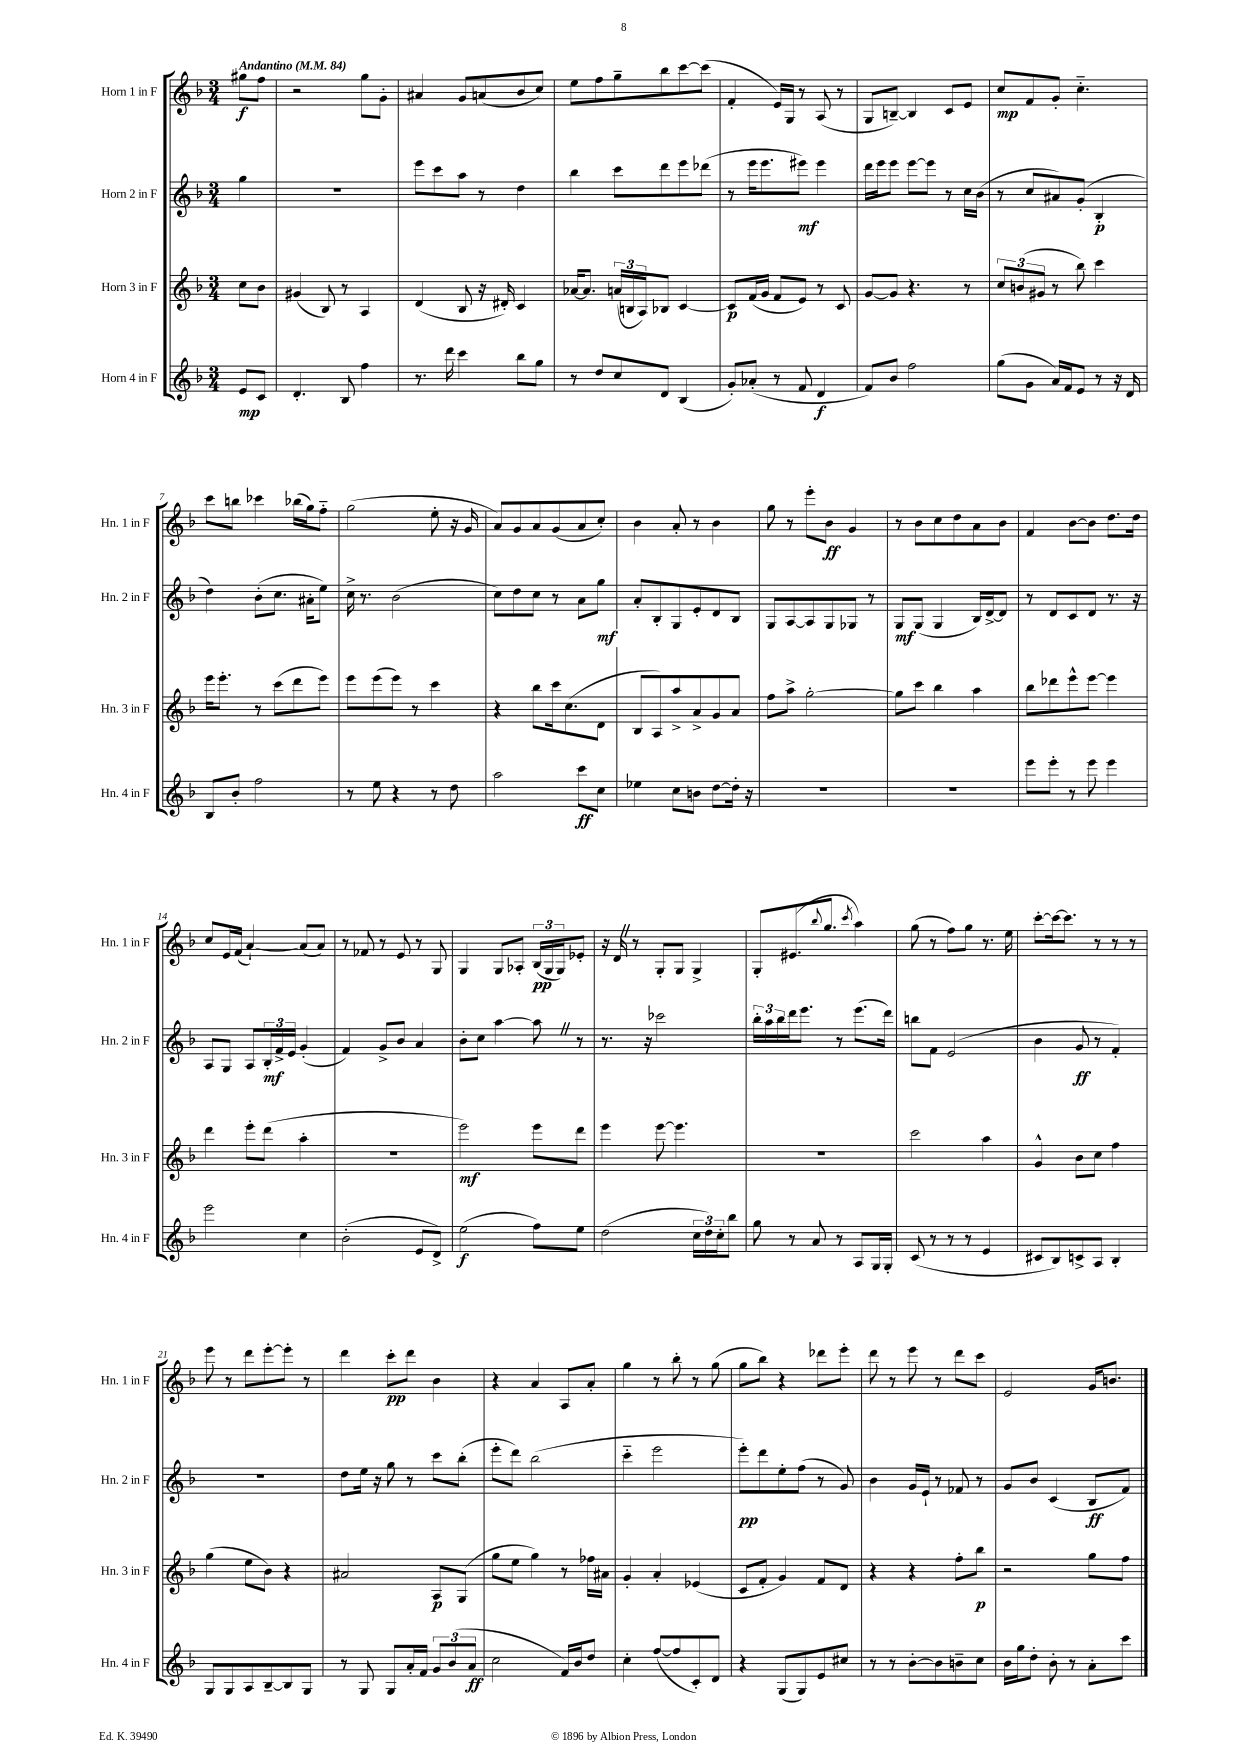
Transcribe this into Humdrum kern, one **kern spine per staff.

**kern	**dynam	**kern	**dynam	**kern	**dynam	**kern	**dynam
*part4	*part4	*part3	*part3	*part2	*part2	*part1	*part1
*staff4	*staff4	*staff3	*staff3	*staff2	*staff2	*staff1	*staff1
*I"Horn 4 in F	*	*I"Horn 3 in F	*	*I"Horn 2 in F	*	*I"Horn 1 in F	*
*I'Hn. 4 in F	*	*I'Hn. 3 in F	*	*I'Hn. 2 in F	*	*I'Hn. 1 in F	*
*clefG2	*	*clefG2	*	*clefG2	*	*clefG2	*
*k[b-]	*	*k[b-]	*	*k[b-]	*	*k[b-]	*
*M3/4	*	*M3/4	*	*M3/4	*	*M3/4	*
*MM84	*	*MM84	*	*MM84	*	*MM84	*
=	=	=	=	=	=	=	=
!	!	!	!	!	!	!LO:TX:a:B:t=Andantino	!
8e/L	mp	8cc\L	.	4gg\	.	8gg#X\L	f
8c/J	.	8b-\J	.	.	.	8ff\J	.
=1	=1	=1	=1	=1	=1	=1	=1
4.d'/	.	(4g#X/	.	2.r	.	2r	.
.	.	8B-/)	.	.	.	.	.
8B-/	.	8r	.	.	.	.	.
4ff\	.	4A/	.	.	.	8gg\L	.
.	.	.	.	.	.	8g'\J	.
=2	=2	=2	=2	=2	=2	=2	=2
8.r	.	(4d/	.	8eee\L	.	4a#X/	.
.	.	.	.	8ccc\	.	.	.
16ddd\	.	.	.	.	.	.	.
4ccc\	.	8B-/	.	8aa\J	.	8g/L	.
.	.	16r	.	8r	.	(8an/	.
.	.	16d#X'/)	.	.	.	.	.
8bb-\L	.	4c/	.	4dd\	.	8b-/	.
8gg\J	.	.	.	.	.	8cc/J)	.
=3	=3	=3	=3	=3	=3	=3	=3
8r	.	[16a-X/KL	.	4bb-\	.	8ee\L	.
.	.	8.a-/J]	.	.	.	.	.
8dd/L	.	.	.	.	.	8ff\	.
8cc/	.	(24an/LL	.	8ccc\L	.	8gg~\	.
.	.	24Bn/	.	.	.	.	.
.	.	24A/J)	.	.	.	.	.
8d/J	.	8B-X/J	.	8ddd\	.	8bb-\	.
(4B-/	.	[4c/	.	8eee\	.	[8ccc\	.
.	.	.	.	(8ddd-X\J	.	(8ccc\J]	.
=4	=4	=4	=4	=4	=4	=4	=4
8g'/L)	.	8c/L]	p	8r	.	4f'/	.
(8a-X'/J	.	(16f/L	.	16eee\KL	.	.	.
.	.	16g/JJ	.	8.eee\	.	.	.
8r	.	8f/L	.	.	.	16e/LL)	.
.	.	.	.	.	.	16G/JJ	.
8f/	.	8e/J)	.	8eee#X\J)	mf	8r	.
4d/	f	8r	.	4eee#\	.	(8A/	.
.	.	8c/	.	.	.	8r	.
=5	=5	=5	=5	=5	=5	=5	=5
8f/L)	.	[8g/L	.	16ddd\LL	.	8G/L	.
.	.	.	.	16eee\J	.	.	.
8b-/J	.	8g/J]	.	8eee\J	.	[8Bn~/J)	.
2ff\	.	4.r	.	[8eee\L	.	4B/]	.
.	.	.	.	8eee\J]	.	.	.
.	.	.	.	8r	.	8c/L	.
.	.	8r	.	16cc\LL	.	8e/J	.
.	.	.	.	(16b-\JJ	.	.	.
=6	=6	=6	=6	=6	=6	=6	=6
(8gg\L	.	12cc/L	.	8r	.	8cc/L	mp
.	.	(12bn/	.	.	.	.	.
8g\J	.	.	.	8cc/L	.	8f/	.
.	.	12g#X/J	.	.	.	.	.
16a/LL)	.	8r	.	8a#X/)	.	8g'/J	.
16f/J	.	.	.	.	.	.	.
8e/J	.	8bb-\)	.	(8g'/J	.	4.cc\	.
8r	.	4ccc\	.	4B-'/	p	.	.
16r	.	.	.	.	.	.	.
16d/	.	.	.	.	.	.	.
!!LO:LB:g=z
=7	=7	=7	=7	=7	=7	=7	=7
8B-/L	.	16eee\KL	.	4dd\)	.	8ccc\L	.
.	.	8.eee'\J	.	.	.	.	.
8b-'/J	.	.	.	.	.	8bbn\J	.
2ff\	.	8r	.	(8b-'\L	.	4ccc-X\	.
.	.	(8ccc\L	.	8.cc\J	.	.	.
.	.	8ddd\	.	.	.	(16bb-X\LL	.
.	.	.	.	16a#X'\KL	.	16gg\J)	.
.	.	8eee\J)	.	8ee\J)	.	8ff\J	.
=8	=8	=8	=8	=8	=8	=8	=8
8r	.	8eee\L	.	16cc^\	.	(2gg\	.
.	.	.	.	8.r	.	.	.
8ee\	.	(8eee\	.	.	.	.	.
4r	.	8eee\J)	.	(2b-\	.	.	.
.	.	8r	.	.	.	.	.
8r	.	4ccc\	.	.	.	8ee'\	.
8dd\	.	.	.	.	.	16r	.
.	.	.	.	.	.	16g/	.
=9	=9	=9	=9	=9	=9	=9	=9
2aa\	.	4r	.	8cc\L)	.	8a/L)	.
.	.	.	.	8dd\	.	8g/	.
.	.	8bb-\L	.	8cc\J	.	8a/	.
.	.	16ccc\k	.	8r	.	(8g/	.
.	.	(8.cc\	.	.	.	.	.
8ccc\L	ff	.	.	8a\L	.	8a/	.
8cc\J	.	8d\J	.	8gg\J	mf	8cc'/J)	.
=10	=10	=10	=10	=10	=10	=10	=10
4ee-X\	.	8B-/L	.	8a'/L	.	4b-\	.
.	.	8A/)	.	8B-'/	.	.	.
8cc\L	.	8aa^/	.	8G/	.	8a'/	.
8bn\J	.	8a^/	.	8e'/	.	8r	.
[8dd\L	.	8g/	.	8d/	.	4b-\	.
16dd'\Jk]	.	8a/J	.	8B-/J	.	.	.
16r	.	.	.	.	.	.	.
=11	=11	=11	=11	=11	=11	=11	=11
2.r	.	8ff\L	.	8G/L	.	8gg\	.
.	.	8aa^\J	.	[8A/	.	8r	.
.	.	[2gg'\	.	8A/]	.	8eee'\L	.
.	.	.	.	8G/	.	8b-\J	ff
.	.	.	.	8G-X/J	.	4g/	.
.	.	.	.	8r	.	.	.
=12	=12	=12	=12	=12	=12	=12	=12
2.r	.	8gg\L]	.	8G/L	mf	8r	.
.	.	8ccc\J	.	(8G/J	.	8b-\L	.
.	.	4bb-\	.	4G/	.	8cc\	.
.	.	.	.	.	.	8dd\	.
.	.	4aa\	.	16B-/LL)	.	8a\	.
.	.	.	.	[16d^/J	.	.	.
.	.	.	.	8d/J]	.	8b-\J	.
=13	=13	=13	=13	=13	=13	=13	=13
8eee\L	.	8bb-\L	.	8r	.	4f/	.
8eee'\J	.	8ddd-X\	.	8d/L	.	.	.
8r	.	8eee^^\	.	8c/	.	[8b-\L	.
8eee\	.	[8eee\J	.	8d/J	.	8b-\J]	.
4eee\	.	4eee\]	.	8.r	.	8.dd\L	.
.	.	.	.	16r	.	16dd\Jk	.
!!LO:LB:g=z
=14	=14	=14	=14	=14	=14	=14	=14
2eee\	.	4ddd\	.	8A/L	.	8cc/L	.
.	.	.	.	8G/J	.	16e/L	.
.	.	.	.	.	.	(16f/JJ	.
.	.	8eee'\L	.	8A/L	.	[4a`/)	.
.	.	(8ddd\J	.	24B-'/L	mf	.	.
.	.	.	.	24f^/	.	.	.
.	.	.	.	24e/JJ	.	.	.
4cc\	.	4aa'\	.	(4g'/	.	(8a/L]	.
.	.	.	.	.	.	8a/J)	.
=15	=15	=15	=15	=15	=15	=15	=15
(2b-'\	.	2.r	.	4f/)	.	8r	.
.	.	.	.	.	.	8f-X/	.
.	.	.	.	8g^/L	.	8r	.
.	.	.	.	8b-/J	.	8e/	.
8e/L	.	.	.	4a/	.	8r	.
8d^/J)	.	.	.	.	.	8G/	.
=16	=16	=16	=16	=16	=16	=16	=16
(2ee\	f	2eee\)	mf	8b-'\L	.	4G/	.
.	.	.	.	8cc\J	.	.	.
.	.	.	.	[4aa\	.	8G/L	.
.	.	.	.	.	.	8A-X'/J	.
8ff\L)	.	8eee\L	.	8aaZ\]	.	(24B-/LL	pp
.	.	.	.	.	.	24G/	.
.	.	.	.	.	.	24G/J)	.
8ee\J	.	8ddd\J	.	8r	.	8e-X'/J	.
=17	=17	=17	=17	=17	=17	=17	=17
(2dd\	.	4eee\	.	8.r	.	16r	.
.	.	.	.	.	.	16dZ/	.
.	.	.	.	.	.	8r	.
.	.	.	.	16r	.	.	.
.	.	[8eee\	.	2ccc-X\	.	8G'/L	.
.	.	4.eee\]	.	.	.	8G/J	.
24cc\LL	.	.	.	.	.	4G^/	.
24dd\)	.	.	.	.	.	.	.
24cc'\J	.	.	.	.	.	.	.
8bb-\J	.	.	.	.	.	.	.
=18	=18	=18	=18	=18	=18	=18	=18
8gg\	.	2.r	.	24bb-'\LL	.	8G'/L	.
.	.	.	.	24aa\	.	.	.
.	.	.	.	24bb-\	.	.	.
8r	.	.	.	16ddd\J	.	(8.e#X/	.
.	.	.	.	8.eee\J	.	.	.
8a/	.	.	.	.	.	.	.
.	.	.	.	.	.	8qqbb-/	.
.	.	.	.	.	.	8.gg/J	.
8r	.	.	.	8r	.	.	.
.	.	.	.	.	.	8qccc/	.
8A/L	.	.	.	(8.eee\L	.	4aa\)	.
16G/L	.	.	.	.	.	.	.
16G'/JJ	.	.	.	16ddd\Jk)	.	.	.
=19	=19	=19	=19	=19	=19	=19	=19
(8c/	.	2ccc\	.	8bbn\L	.	(8gg\	.
8r	.	.	.	8f\J	.	8r	.
8r	.	.	.	(2e/	.	8ff\L)	.
8r	.	.	.	.	.	8gg\J	.
4e/	.	4aa\	.	.	.	8.r	.
.	.	.	.	.	.	16ee\	.
=20	=20	=20	=20	=20	=20	=20	=20
8c#X/L	.	4g^^/	.	4b-\	.	[8ccc'\L	.
8B-/)	.	.	.	.	.	16ccc\k_	.
.	.	.	.	.	.	8.ccc\J]	.
8cn^/	.	8b-\L	.	8g/	ff	.	.
8A/J	.	8cc\J	.	8r	.	8r	.
4B-'/	.	4ff\	.	4f'/)	.	8r	.
.	.	.	.	.	.	8r	.
!!LO:LB:g=z
=21	=21	=21	=21	=21	=21	=21	=21
8G/L	.	(4gg\	.	2.r	.	8eee\	.
8G/	.	.	.	.	.	8r	.
8A/	.	8ee\L	.	.	.	8ddd\L	.
[8B-~/	.	8b-\J)	.	.	.	[8eee'\	.
8B-/]	.	4r	.	.	.	8eee'\J]	.
8G/J	.	.	.	.	.	8r	.
=22	=22	=22	=22	=22	=22	=22	=22
8r	.	2a#X/	.	8dd\L	.	4ddd\	.
8G/	.	.	.	16ee\Jk	.	.	.
.	.	.	.	16r	.	.	.
8G/L	.	.	.	8gg\	.	8ccc'\L	pp
16a'/L	.	.	.	8r	.	8ddd\J	.
16f/JJ	.	.	.	.	.	.	.
12g/L	.	8A/L	p	8ccc\L	.	4b-\	.
(12b-/	.	.	.	.	.	.	.
.	.	(8G/J	.	(8bb-'\J	.	.	.
12a/J	ff	.	.	.	.	.	.
=23	=23	=23	=23	=23	=23	=23	=23
2cc\	.	8gg\L	.	8eee'\L	.	4r	.
.	.	8ee\J	.	8ddd\J)	.	.	.
.	.	4gg\)	.	(2bb-\	.	4a/	.
16f/LL)	.	8r	.	.	.	8A/L	.
16b-/J	.	.	.	.	.	.	.
8dd/J	.	16ff-X\LL	.	.	.	8a'/J	.
.	.	16a#X\JJ	.	.	.	.	.
=24	=24	=24	=24	=24	=24	=24	=24
4cc'\	.	4g'/	.	4ccc\	.	4gg\	.
([8ff/L	.	4a'/	.	2eee\	.	8r	.
8ff/]	.	.	.	.	.	8bb-'\	.
8c'/)	.	(4e-X/	.	.	.	8r	.
8d/J	.	.	.	.	.	(8gg\	.
=25	=25	=25	=25	=25	=25	=25	=25
4r	.	8c/L	.	8eee'\L)	pp	8gg\L	.
.	.	8f'/J	.	8ddd\	.	8bb-\J)	.
(8G/L	.	4g/)	.	8ee'\	.	4r	.
8G/)	.	.	.	(8ff\J	.	.	.
8e/	.	8f/L	.	8r	.	8ddd-X\L	.
8cc#X/J	.	8d/J	.	8g/)	.	8eee'\J	.
=26	=26	=26	=26	=26	=26	=26	=26
8r	.	4r	.	4b-\	.	8ddd\	.
8r	.	.	.	.	.	8r	.
[8b-'\L	.	4r	.	16g/LL	.	8eee\	.
.	.	.	.	16e`/JJ	.	.	.
8b-\]	.	.	.	8r	.	8r	.
8bn~\	.	8ff'\L	.	8f-X/	.	8ddd\L	.
8cc\J	.	8bb-\J	p	8r	.	8ccc\J	.
=27	=27	=27	=27	=27	=27	=27	=27
16b-\LL	.	2r	.	8g/L	.	2e/	.
16gg\J	.	.	.	.	.	.	.
8dd'\J	.	.	.	8b-/J	.	.	.
8b-'\	.	.	.	(4c/	.	.	.
8r	.	.	.	.	.	.	.
8a'\L	.	8gg\L	.	8B-/L	ff	16g/KL	.
.	.	.	.	.	.	8.bn/J	.
8ccc\J	.	8ff\J	.	8f/J)	.	.	.
==	==	==	==	==	==	==	==
*-	*-	*-	*-	*-	*-	*-	*-
